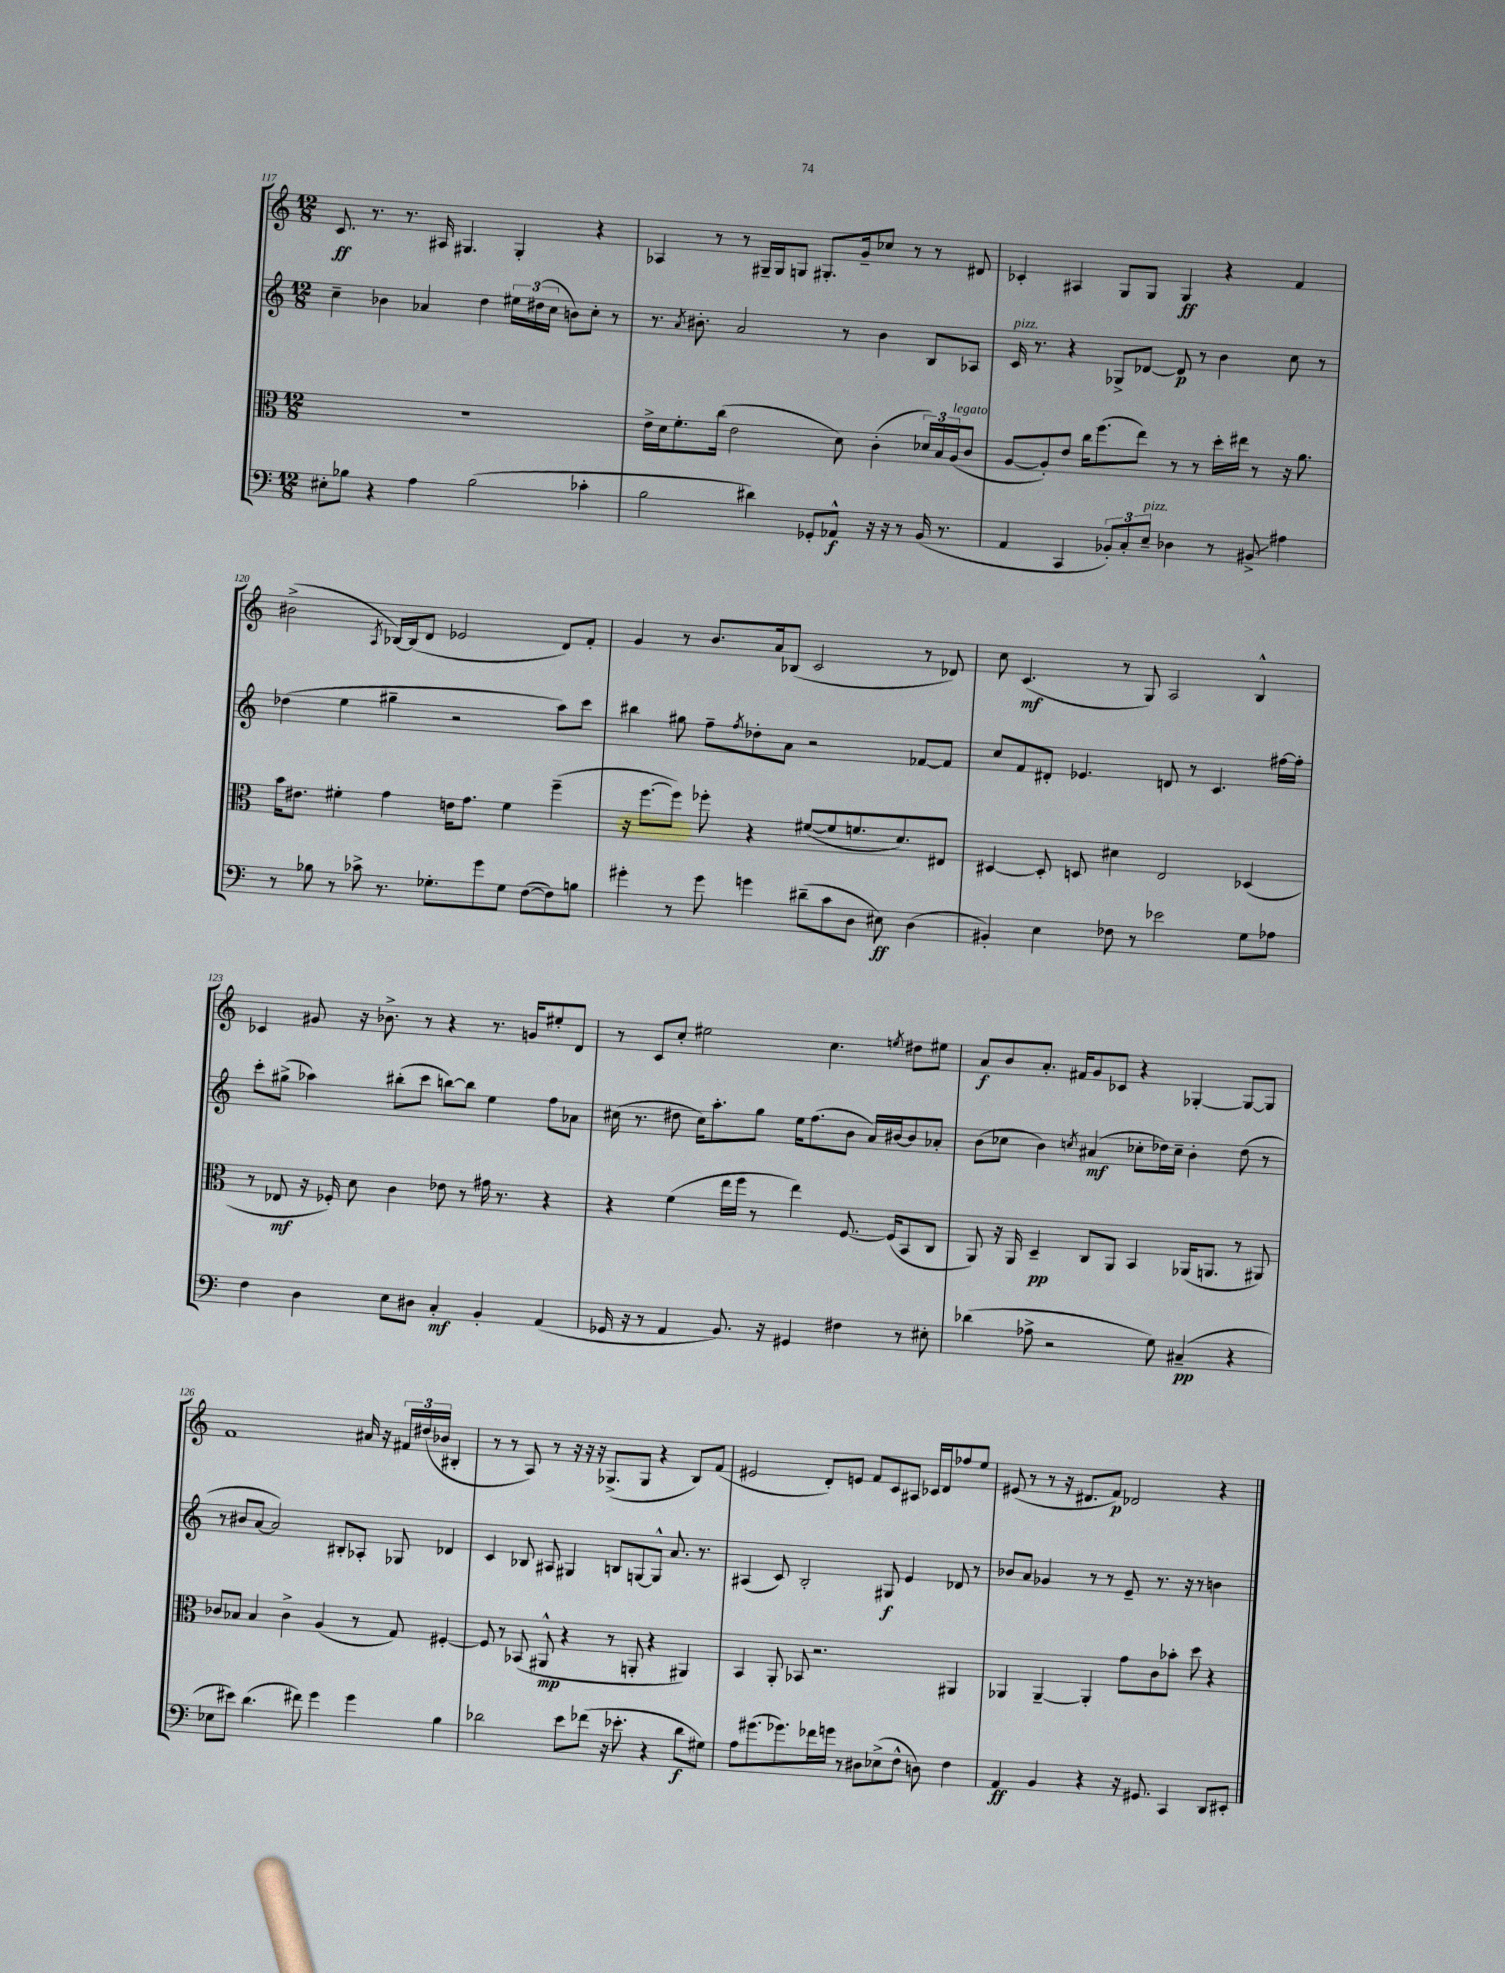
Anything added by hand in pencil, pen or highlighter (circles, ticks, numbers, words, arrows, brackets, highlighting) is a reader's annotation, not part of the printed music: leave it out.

**kern	**kern	**kern	**kern
*staff4	*staff3	*staff2	*staff1
*clefF4	*clefC3	*clefG2	*clefG2
*k[]	*k[]	*k[]	*k[]
*M12/8	*M12/8	*M12/8	*M12/8
8E#'\L	1.r	4cc~\	8.c/
8B-\J	.	.	.
.	.	.	8.r
4r	.	4b-\	.
.	.	.	8.r
4A\	.	4a-/	.
.	.	.	16A#/
.	.	.	4.G#/
(2B-\	.	4dd\	.
.	.	24ee#\LL	4G#'/
.	.	(24dd#\	.
.	.	24cc\JJ	.
.	.	8b\L)	.
4c-'\	.	8cc'\J	4r
.	.	8r	.
=	=	=	=
2B\	16e^\LL	8.r	4A-/
.	16d\J	.	.
.	8.f'\	.	.
.	.	8qa/	.
.	.	8.b#'\	.
.	.	.	8r
.	(16cc\Jk	.	.
.	2e\	2a/	8r
4d#\)	.	.	16G#~/LL
.	.	.	16G#/J
.	.	.	8G/J
8GG-'/L	.	.	8.G#'/L
8AA-^^/J	8d\)	8r	.
.	.	.	16g~/k
16r	(4c'\	4b#\	8cc-/J
16r	.	.	.
8r	.	.	8r
(16BB/	24d-/LL)	8B/L	8r
.	24B/	.	.
8.r	.	.	.
.	(24A/J	.	.
.	8c/J	8A-/J	8d#/
=	=	=	=
4AA/	[8A/L	16c/	4c-'/
.	.	8.r	.
.	8A'/])	.	.
4CC/	8e/J	4r	4A#/
.	16cc\LK	.	.
.	(8.ff\	.	.
12BB-'/L)	.	8G-^/L	8G/L
12C'/	.	.	.
.	8ee\J)	[8d-/J	8G/J
12E~/J	.	.	.
4D-\	8r	8d-/]	4G/
.	8r	8r	.
8r	16dd'\LL	4b\	4r
.	16ee#\JJ	.	.
8BB#^/	8r	.	.
4A#\	16r	8cc\	4f/
.	8.a\	.	.
.	.	8r	.
=	=	=	=
8r	16b\LK	(4dd-\	(2b#^\
.	8.e#\J	.	.
8B-\	.	.	.
8r	4f#'\	4ee\	.
8c-^\	.	.	.
.	.	.	8qA/
8.r	4g\	4gg#~\	[16B-/LL)
.	.	.	(16B-/]J
.	.	.	8d/J
8.G-'\L	.	.	.
.	16e\LK	2r	2e-/
.	8.g\J	.	.
8g\	.	.	.
8G-\J	4f#\	.	.
([8F\L	.	.	.
8F\])	(4ff~\	8aa\L)	8d/L)
8B\J	.	8ccc\J	8f'/J
=	=	=	=
4g#'\	16r	4bb#\	4g/
.	[8.ff\L	.	.
8r	8ff\]J)	8gg#\	8r
8g#\	8ff-'\	8ff~\L	8.b/L
.	.	8qff/	.
4g\	4r	8dd-'\	.
.	.	.	16a/k
.	.	8a\J	(8B-/J
(8d#~\L	([8f#/L	2r	2c/
8c\	8f#/]	.	.
8D\J	8.f/	.	.
8E#\)	.	.	.
.	8.d/)	.	.
(4D\	.	[8f-/L	8r
.	8E#/J	8f-/]J	8d-/)
=	=	=	=
4BB#'/)	[4D#/	8cc/L	8cc\
.	.	8f/	(4.c/
4E\	8D#'/]	8d#'/J	.
.	8D/	4.e-/	.
8F-\	4d#\	.	8r
8r	.	.	8G/)
2e-\	2E/	8d/	2A/
.	.	8r	.
.	.	4.c/	.
8G\L	(4D-/	.	4B^^/
8A-\J	.	[16ff#\LL	.
.	.	16ff#'\]JJ	.
=	=	=	=
4F\	8r	8ccc'\L	4c-/
.	8E-/	(8gg#^\J	.
4D\	16r	4aa-\)	8g#/
.	16F-'/)	.	.
.	8d\	.	16r
.	.	.	8.b-^\
8E\L	4c\	(8bb#'\L	.
8D#\J	.	8ccc\J	8r
4C'/	8e-\	[8bb\L)	4r
.	8r	8bb\]J	.
4BB'/	16g#\	4ee\	8.r
.	8.r	.	.
.	.	.	16g/LK
(4AA/	4r	8ff\L	8ee#'/
.	.	8a-\J	8d/J
=	=	=	=
16GG-/	4r	(16cc#\	8r
16r	.	8.r	.
8r	.	.	8c/L
4AA/	(4f\	8dd#\	8cc'/J
.	.	16cc#\LK)	2ee#\
.	.	8.aa'\	.
8.BB/)	16ee\LL	.	.
.	16ff\JJ	.	.
.	8r	8gg\J	.
16r	.	.	.
4GG#/	4ee\)	16ee\LK	.
.	.	(8.ff\	.
.	.	.	4.cc\
4F#\	[8.F/	8b\J	.
.	.	16a/LL)	.
.	(16F/]LK	[16b#/J	.
.	.	.	8qee/
8r	8BB/	8b#/]	8dd#\L
8E#'\	8C/J	8a-'/J	8ee#\J
=	=	=	=
(4d-\	8AA/)	(8b\L	8a/L
.	16r	8cc-\J	8b/
.	16AA/	.	.
8A-^\	4D~/	4b\)	8.a'/J
2r	.	.	.
.	.	.	16f#/LK
.	.	8qcc/	.
.	8C/L	(4a#/	8g/
.	8AA/J	.	8c-/J
.	4BB/	8cc-'\L	4r
8G\)	.	16dd-\L)	.
.	.	16cc-~\JJ	.
(4C#~/	(16AA-/LK	4b'\	[4G-'/
.	8.AA/J	.	.
4r	8r	(8dd-\	8G-/_L
.	8AA#/)	8r	8G-/]J
=	=	=	=
8E-\L	8c-/L	8r	1f
8e#\J)	8B-/J	8b#/L	.
(4.d\	4B-/	[8a/J	.
.	.	2a/])	.
.	4c-^\	.	.
8f#\)	.	.	.
4g\	(4A/	.	.
.	.	8B#'/L	.
4g\	8r	8A-'/J	16a#/
.	.	.	16r
.	8G/)	8G-/	24f#/LL
.	.	.	(24dd#/
.	.	.	24b-/JJ
4B\	[4F#'/	4d-/	4B#'/
=	=	=	=
2d-\	8F#/]	4c/	8r
.	8r	.	8r
.	(8BB-/	8B-/	8A/)
.	8AA#^^/	8A#/	8r
8e\L	4r	4G#/	16r
.	.	.	16r
(8f-\J	.	.	16r
.	.	.	(8.G-^/L
16r	8r	8B/L	.
8.e-'\	.	.	.
.	8AA'/	[8G/	8G-/J
4r	4r	8G^^/]J	4r
.	.	8.a/	.
8d-\L	4AA#/)	.	8B/L)
.	.	8.r	.
8G#\J)	.	.	(8f/J
=	=	=	=
8A\L	4BB/	(4A#/	2e#/
(8.g#\	.	.	.
.	8AA'/	8c/)	.
8.g-\)	.	.	.
.	8BB-/	2B'/	.
16f-\L	2.r	.	8d'/L)
16g\JJ	.	.	.
8r	.	.	8e/J
8D#\L	.	.	8f/L
(8E-^\	.	8G#/	8c/
8F^^\J	.	4e/	8A#/J
8D\)	.	.	16c-/LL
.	.	.	16d/J
4F\	4AA#/	8d-/	8ff-/
.	.	8r	8ee/J
=	=	=	=
4AA/	4AA-/	8b-/L	(8e#/
.	.	8a/J	8r
4BB/	[4AA-~/	4g-/	8r
.	.	.	16r
.	.	.	8.d#/L
4r	4AA-'/]	8r	.
.	.	8r	8f/J)
16r	8g\L	8e~/	2d-/
8.GG#/	.	.	.
.	8c\	8.r	.
4CC/	8b-'\J	.	.
.	.	16r	.
.	8dd\	8r	.
8DD/L	4r	4b\	4r
8EE#'/J	.	.	.
==	==	==	==
*-	*-	*-	*-
